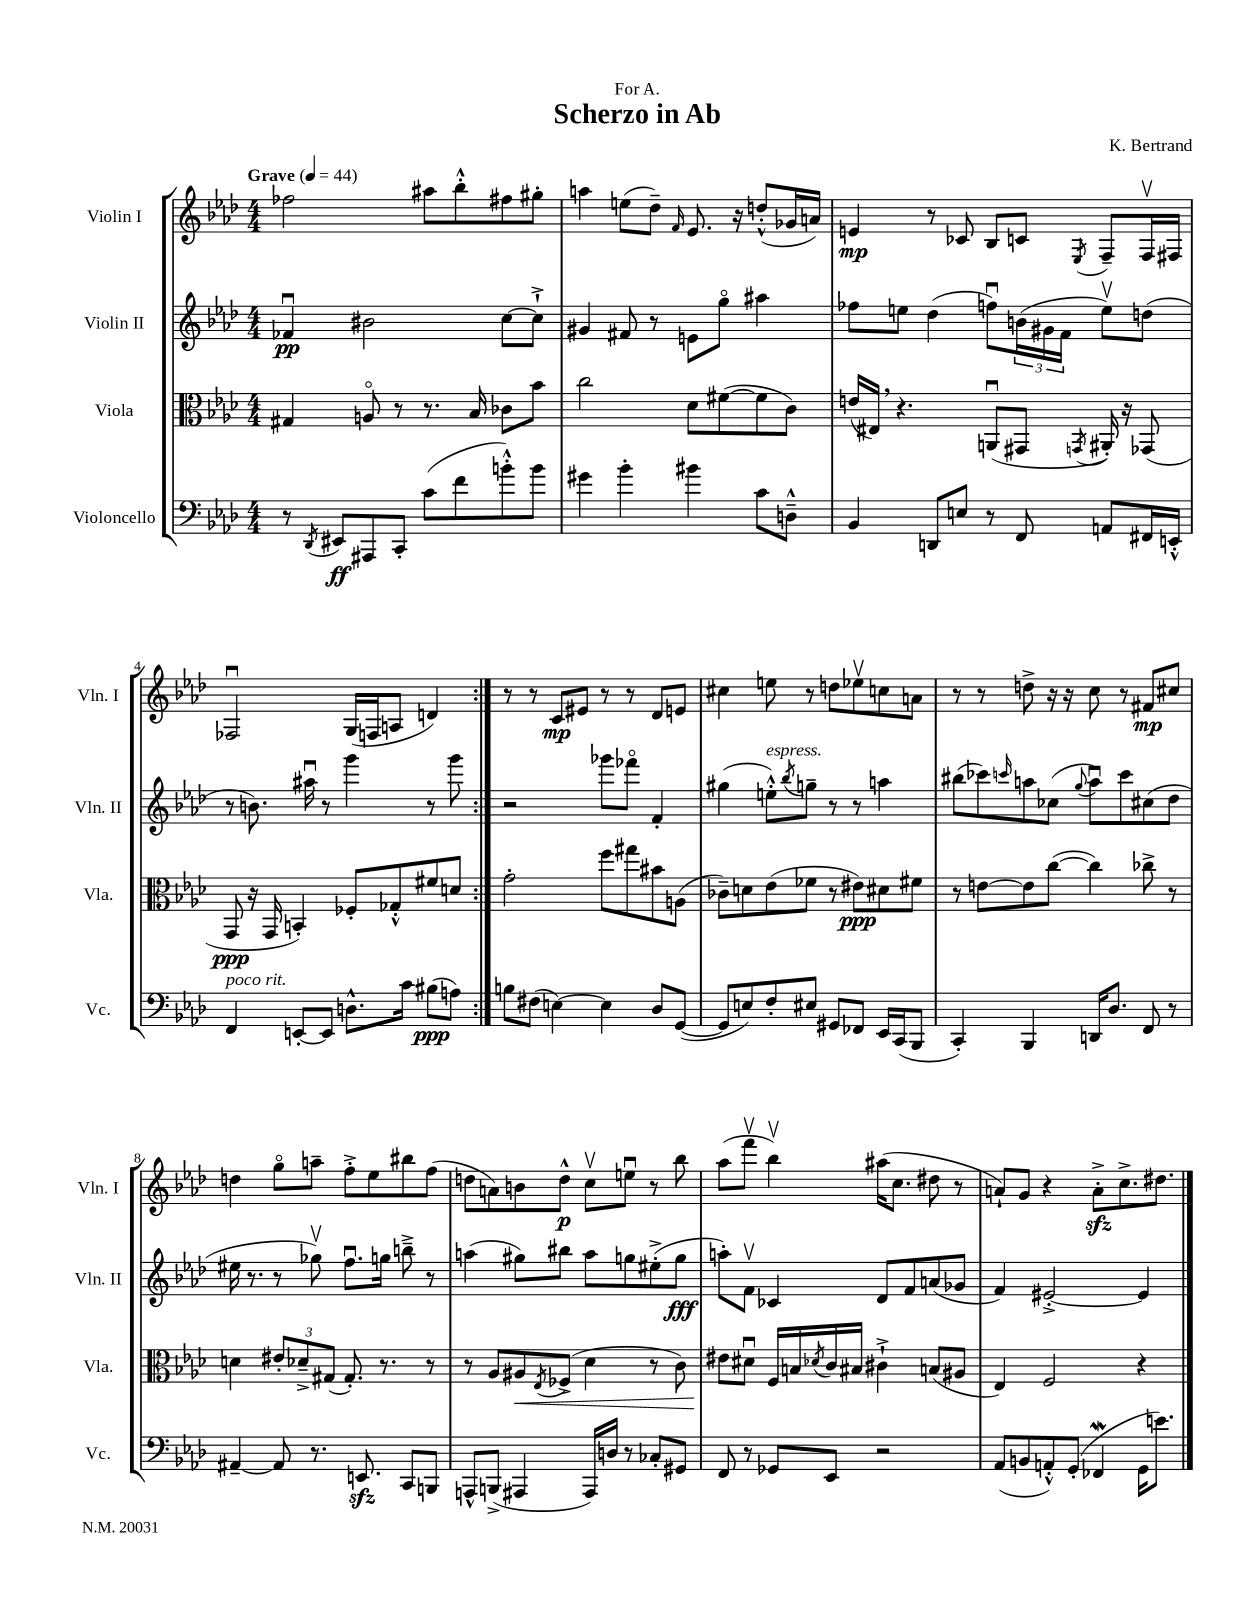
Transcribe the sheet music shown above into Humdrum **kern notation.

**kern	**dynam	**kern	**dynam	**kern	**dynam	**kern	**dynam
*part4	*part4	*part3	*part3	*part2	*part2	*part1	*part1
*staff4	*staff4	*staff3	*staff3	*staff2	*staff2	*staff1	*staff1
*I"Violoncello	*	*I"Viola	*	*I"Violin II	*	*I"Violin I	*
*I'Vc.	*	*I'Vla.	*	*I'Vln. II	*	*I'Vln. I	*
*clefF4	*	*clefC3	*	*clefG2	*	*clefG2	*
*k[b-e-a-d-]	*	*k[b-e-a-d-]	*	*k[b-e-a-d-]	*	*k[b-e-a-d-]	*
*M4/4	*	*M4/4	*	*M4/4	*	*M4/4	*
*MM44	*	*MM44	*	*MM44	*	*MM44	*
=1	=1	=1	=1	=1	=1	=1	=1
!	!	!	!	!	!	!LO:TX:a:B:t=Grave	!
8r	.	4G#X/	.	4f-Xu/	pp	2ff-X\	.
8qDD-/	.	.	.	.	.	.	.
8EE#X/L	ff	.	.	.	.	.	.
8AAA#X/	.	8An/	.	2b#X\	.	.	.
8CC'/J	.	8r	.	.	.	.	.
(8c\L	.	8.r	.	.	.	8aa#X\L	.
8f\	.	.	.	.	.	8bb-'^^\	.
.	.	16B-/	.	.	.	.	.
8bn'^^\)	.	8c-X\L	.	[8cc\L	.	8ff#X\	.
8b\J	.	8b-\J	.	8cc`^\J]	.	8gg#X'\J	.
=2	=2	=2	=2	=2	=2	=2	=2
4g#X\	.	2cc\	.	4g#X/	.	4aan\	.
4b-'\	.	.	.	8f#X/	.	(8een\L	.
.	.	.	.	8r	.	8dd-~\J)	.
.	.	.	.	.	.	16qqf/	.
4b#X\	.	8d-\L	.	8en\L	.	8.e-/	.
.	.	([8f#X\	.	8gg\J	.	.	.
.	.	.	.	.	.	16r	.
8c\L	.	8f#\]	.	4aa#X\	.	(8ddn'^^/L	.
8Dn~^^\J	.	8c\J)	.	.	.	16g-X/L	.
.	.	.	.	.	.	16an/JJ)	.
=3	=3	=3	=3	=3	=3	=3	=3
4BB-/	.	(16en/LL	.	8ff-X\L	.	4en/	mp
.	.	16E#X,/JJ)	.	.	.	.	.
.	.	4.r	.	8een\J	.	.	.
8DDn/L	.	.	.	(4dd-\	.	8r	.
8En/J	.	.	.	.	.	8c-X/	.
8r	.	(8AAnu/L	.	8ffnu\L)	.	8B-/L	.
8FF/	.	8GG#X/J	.	(24bn\L	.	8cn/J	.
.	.	.	.	24g#X\	.	.	.
.	.	.	.	24f\JJ	.	.	.
.	.	8qGGn/	.	.	.	8qE-/	.
8AAn/L	.	16AA#X'/)	.	8eev\L)	.	8F~/L	.
.	.	16r	.	.	.	.	.
16FF#X/L	.	(8GG-X/	.	(8ddn\J	.	16Fv/L	.
16EEn'^^/JJ	.	.	.	.	.	16F#X/JJ	.
!!LO:LB:g=z
=4	=4	=4	=4	=4	=4	=4	=4
!LO:TX:a:i:t=poco rit.	!	!	!	!	!	!	!
4FF/	.	8GG/	ppp	8r	.	2F-Xu/	.
.	.	16r	.	8.bn\)	.	.	.
.	.	16GG/	.	.	.	.	.
[8EEn'/L	.	4BBn'/)	.	.	.	.	.
.	.	.	.	16aa#Xu\	.	.	.
8EE/J]	.	.	.	8r	.	.	.
8.Dn^^\L	.	8F-X'/L	.	4ggg\	.	(16G/LL	.
.	.	.	.	.	.	16Fn/J	.
.	.	8G-X'^^/	.	.	.	8An/J	.
16c\Jk	.	.	.	.	.	.	.
(8B#X\L	ppp	8f#X/	.	8r	.	4dn/)	.
8An\J)	.	8dn/J	.	8ggg\	.	.	.
=5:|!	=5:|!	=5:|!	=5:|!	=5:|!	=5:|!	=5:|!	=5:|!
8Bn\L	.	2g'\	.	2r	.	8r	.
(8F#X\J	.	.	.	.	.	8r	.
[4En\)	.	.	.	.	.	8c/L	mp
.	.	.	.	.	.	8e#X/J	.
4E\]	.	8ff\L	.	8ggg-X\L	.	8r	.
.	.	8gg#X\	.	8fff-X\J	.	8r	.
8D-/L	.	8b#X\	.	4f'/	.	8d-/L	.
([8GG/J	.	(8An\J	.	.	.	8en/J	.
=6	=6	=6	=6	=6	=6	=6	=6
8GG/L]	.	8c-X~\L)	.	(4gg#X\	.	4cc#X\	.
8En/)	.	8dn\	.	.	.	.	.
!	!	!	!	!LO:TX:a:i:t=espress.	!	!	!
8F'/	.	(8e-\	.	8een'^^\L)	.	8een\	.
.	.	.	.	8qbb-/	.	.	.
8E#X/J	.	8f-X\J	.	8ggn~\J	.	8r	.
8GG#X/L	.	8r	.	8r	.	8ddn\L	.
8FF-X/J	.	8e#X\L)	ppp	8r	.	8ee-Xv\	.
16EE-/LL	.	8d#X\	.	4aan\	.	8ccn\	.
(16CC/J	.	.	.	.	.	.	.
8BBB-/J	.	8f#X\J	.	.	.	8an\J	.
=7	=7	=7	=7	=7	=7	=7	=7
4CC'/)	.	8r	.	(8bb#X\L	.	8r	.
.	.	[8en\L	.	8ccc-X\)	.	8r	.
.	.	.	.	16qqcccn/	.	.	.
4BBB-/	.	8e\]	.	8aan\	.	8ddn^\	.
.	.	([8cc\J	.	(8cc-X\J	.	16r	.
.	.	.	.	.	.	16r	.
.	.	.	.	8qqgg/	.	.	.
16DDn/KL	.	4cc\])	.	8aau\L)	.	8cc\	.
8.D-/J	.	.	.	.	.	.	.
.	.	.	.	8ccc\	.	8r	.
8FF/	.	8cc-X^\	.	(8cc#X\	.	8f#X/L	mp
8r	.	8r	.	8dd-\J	.	8cc#X/J	.
!!LO:LB:g=z
=8	=8	=8	=8	=8	=8	=8	=8
[4AA#X~/	.	4dn\	.	16ee#X\	.	4ddn\	.
.	.	.	.	8.r	.	.	.
8AA#/]	.	12e#X'/L	.	8r	.	8gg\L	.
.	.	12d-X~^/	.	.	.	.	.
8.r	.	.	.	8gg-Xv\)	.	8aan~\J	.
.	.	(12G#X/J	.	.	.	.	.
.	.	8.G#'/)	.	8.ffu\L	.	8ff'^\L	.
8.EEnzz/	.	.	.	.	.	.	.
.	.	.	.	.	.	8ee-\	.
.	.	8.r	.	16ggn\Jk	.	.	.
8CC/L	.	.	.	8bbn~^\	.	8bb#X\	.
8BBBn/J	.	8r	.	8r	.	(8ff\J	.
=9	=9	=9	=9	=9	=9	=9	=9
8AAAn^^/L	.	8r	.	(4aan\	.	8ddn\L	.
(8BBBn^/J	.	8A-/L	.	.	.	8an\)	.
!	!	!	!LO:HP:b	!	!	!	!
4AAA#X/	.	8A#X/	<	8gg#X\L)	.	8bn\	.
.	.	8qE-/	.	.	.	.	.
.	.	(8F-X^/J	.	8bb#X\J	.	8dd^^\J	p
16AAA#/LL)	.	4d-\	.	8aa\L	.	8ccv\L	.
16Dn/JJ	.	.	.	.	.	.	.
8r	.	.	.	8ggn\	.	8eenu\J	.
8C-X'/L	.	8r	.	(8ee#X'^\	.	8r	.
8GG#X/J	.	8c\)	.	8gg\J	fff	8bb-\	.
=10	=10	=10	=10	=10	=10	=10	=10
8FF/	.	8e#X\L	.	8aan'\L)	.	(8aa-\L	.
8r	.	8d#Xu\J	[	8fv\J	.	8fffv\J	.
8GG-X/L	.	16F/LL	.	4c-X/	.	4bb-v\)	.
.	.	16Bn/	.	.	.	.	.
.	.	8qd-X/	.	.	.	.	.
8EE-/J	.	16c/	.	.	.	.	.
.	.	16B#X/JJ	.	.	.	.	.
2r	.	4c#X`^\	.	8d-/L	.	(16aa#X\KL	.
.	.	.	.	.	.	8.cc\J	.
.	.	.	.	8f/	.	.	.
.	.	(8Bn/L	.	(8an/	.	8dd#X\	.
.	.	8A#X/J	.	8g-X/J	.	8r	.
=11	=11	=11	=11	=11	=11	=11	=11
(8AA-/L	.	4E-/)	.	4f/)	.	8an`/L)	.
8BBn/	.	.	.	.	.	8g/J	.
8AAn'^^/)	.	2F/	.	[2e#X'^/	.	4r	.
(8GG'/J	.	.	.	.	.	.	.
4FF-Xw/	.	.	.	.	.	8azz'^\L	.
.	.	.	.	.	.	8.cc^\	.
16GG\KL	.	4r	.	4e#/]	.	.	.
8.en\J)	.	.	.	.	.	8.dd#X\J	.
==	==	==	==	==	==	==	==
*-	*-	*-	*-	*-	*-	*-	*-
